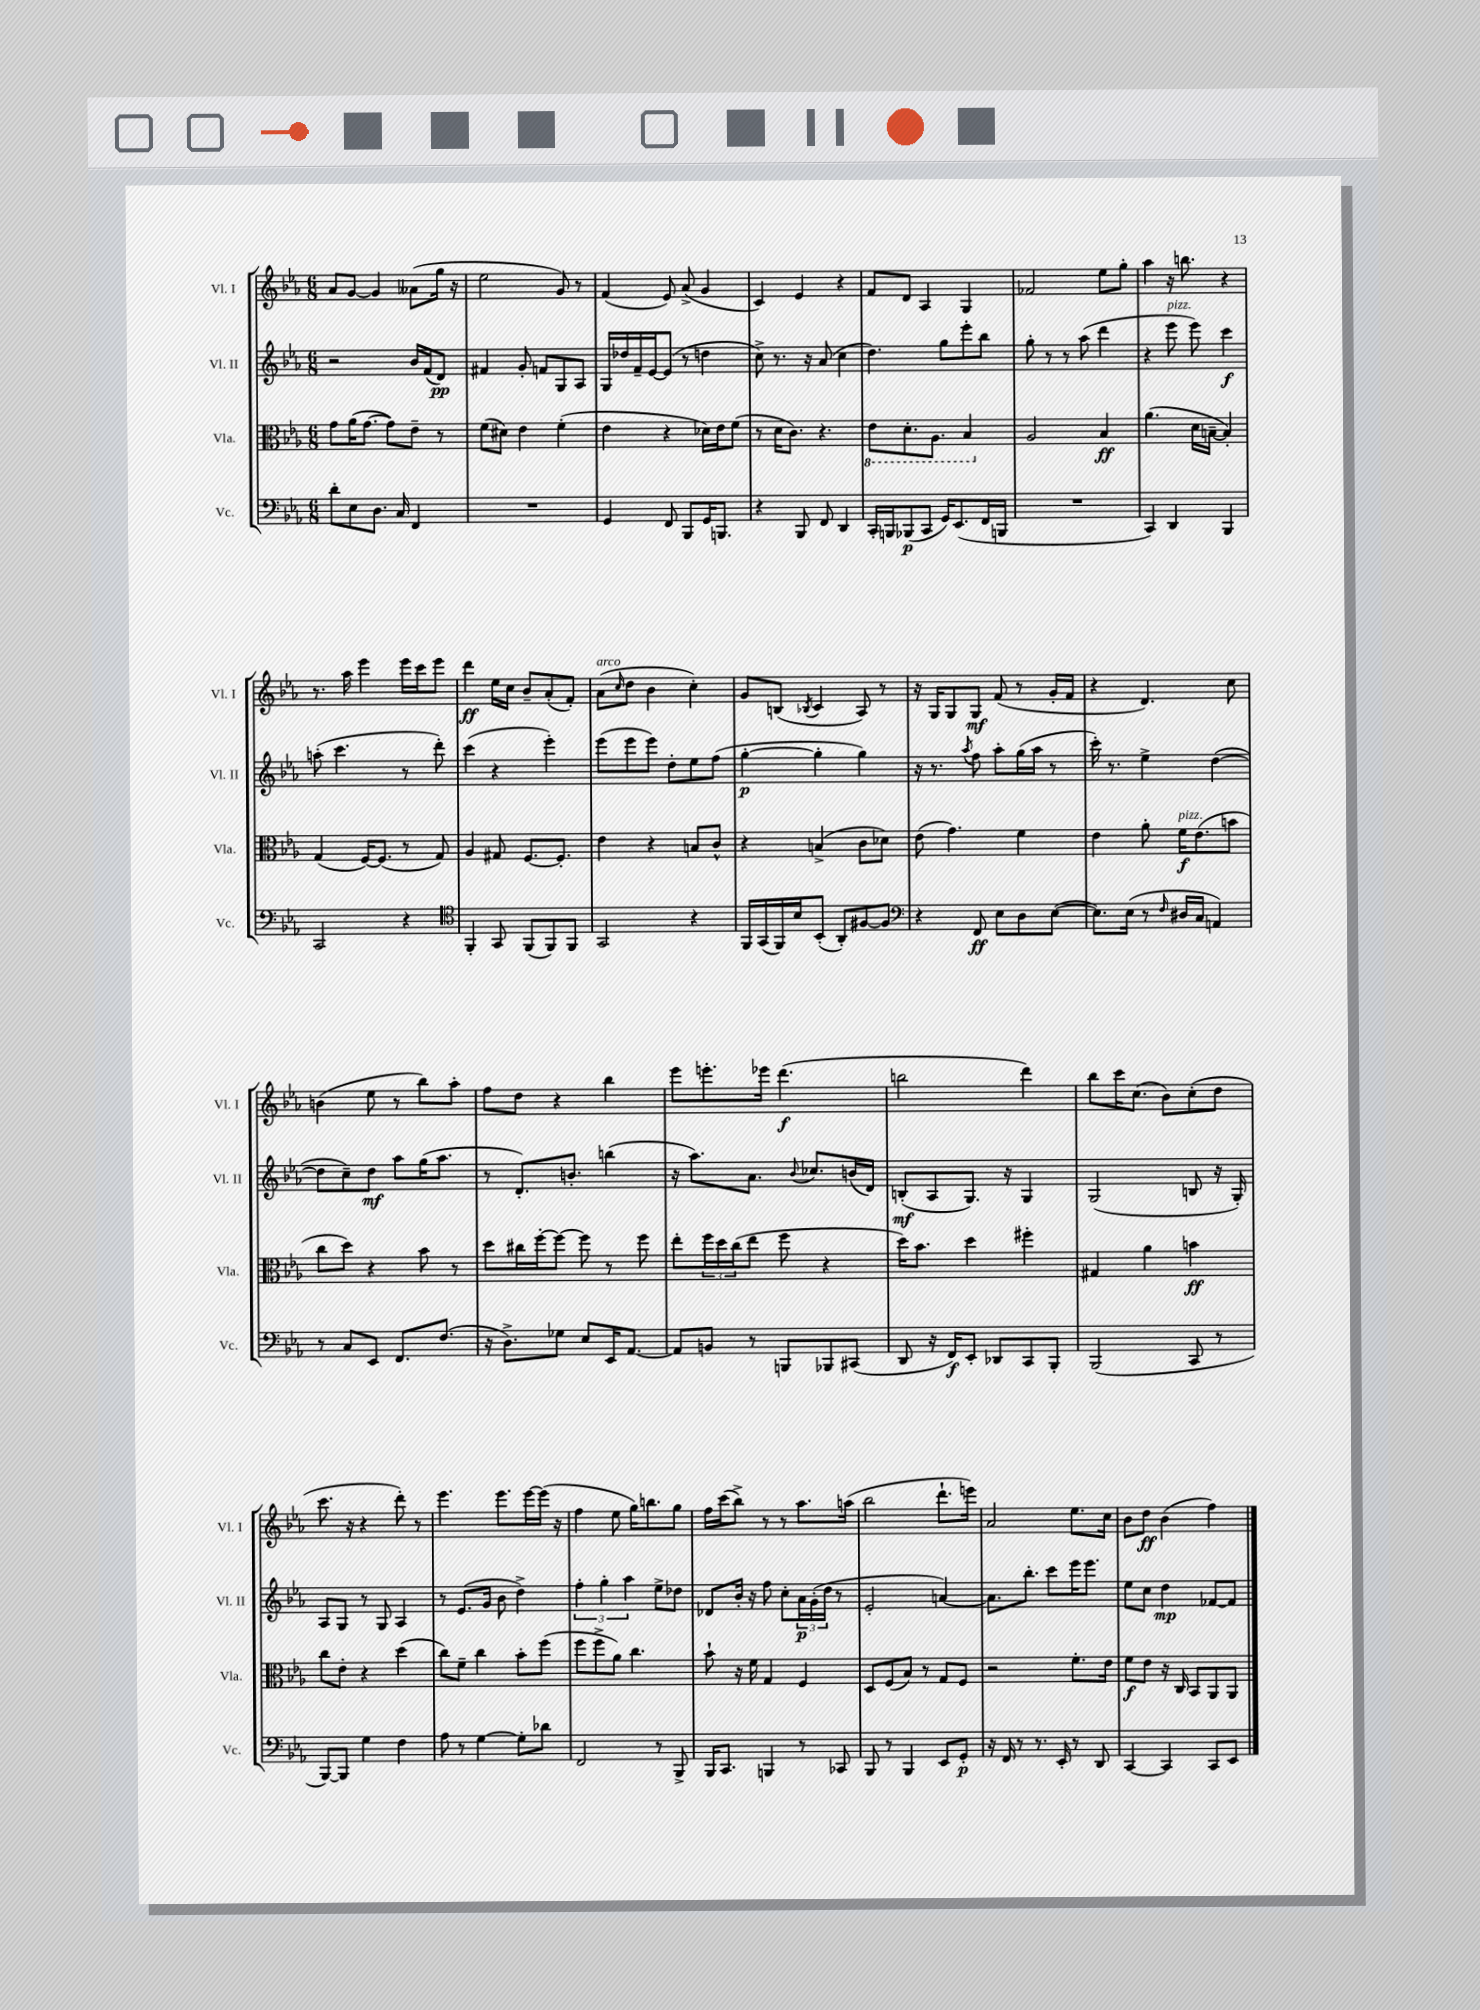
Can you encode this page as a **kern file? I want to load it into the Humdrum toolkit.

**kern	**kern	**kern	**kern
*staff4	*staff3	*staff2	*staff1
*clefF4	*clefC3	*clefG2	*clefG2
*k[b-e-a-]	*k[b-e-a-]	*k[b-e-a-]	*k[b-e-a-]
*M6/8	*M6/8	*M6/8	*M6/8
8d'\L	8g\L	2r	8a-/L
8E-\	(16a-\K	.	[8g/J
.	[8.g\J	.	.
8.D\J	.	.	4g/]
.	8g\]L)	.	.
16C/	.	.	.
4FF/	8e-~\J	16b-/LL	(8a--\L
.	.	(16f/J	.
.	8r	8d/J)	16gg\Jk
.	.	.	16r
=	=	=	=
2.r	(8f\L	4f#/	2ee-\
.	8d#\J)	.	.
.	4e-\	8g'/	.
.	.	8f/L	.
.	(4f'\	8G/	8g/)
.	.	8A-/J	8r
=	=	=	=
4GG/	4e-\	16G/LL	(4f/
.	.	16dd-/	.
.	.	16f~/	.
.	.	[16e-/J	.
8FF/	4r	(8e-/]J	8e-/)
8BBB-/L	.	8r	(8a-^/
16GG/K	16d-\LL)	4dd\	4g/
8.BBB/J	16e-\J	.	.
.	(8f\J	.	.
=	=	=	=
4r	8r	8cc^\)	4c/)
.	16d\LK	8.r	.
.	8.c\J)	.	.
8BBB-/	.	.	4e-/
.	.	16r	.
8FF/	4.r	(8a-/	.
4DD/	.	4cc\	4r
=	=	=	=
16CC'/LL	8E-\L	4.dd\)	8f/L
16BBB/J	.	.	.
(8BBB-/	8.D'\	.	8d/J
8CC/J	.	.	4A-/
.	8.AA-\J	.	.
16GG/LK)	.	8gg\L	.
(8.EE-/	.	.	.
.	4BB-/	8eee-'\	4G/
16FF/L	.	8bb-\J	.
16BBB/JJ	.	.	.
=	=	=	=
2.r	2A-/	8gg'\	2f-/
.	.	8r	.
.	.	8r	.
.	.	(8aa-\	.
.	4B-/	4ddd\	8ee-\L
.	.	.	8gg'\J
=	=	=	=
4CC/)	(4.a-\	4r	4aa-\
4DD/	.	8eee-\	16r
.	.	.	8.bb\
.	16d\LL	8eee-\)	.
.	[16B~\JJ	.	.
4BBB-/	4B'/])	4ccc\	4r
=	=	=	=
2CC/	(4G/	(8aa'\	8.r
.	.	4.ccc\	.
.	.	.	16aa-\
.	[16F/LK)	.	4eee-\
.	(8.F/]J	.	.
4r	8r	8r	16eee-\LL
.	.	.	16ccc\J
.	8G/)	8ddd'\)	8eee-\J
=	=	=	=
*clefC4	*	*	*
4FF'/	4A-/	(4ccc\	4ddd\
8GG/	8G#/	4r	16ee-\LL
.	.	.	16cc\JJ
(8FF/L	[8.F/L	.	8b-~/L
8FF/)	.	4eee-'\)	(8a-'/
.	8.F'/]J	.	.
8FF/J	.	.	8f'/J)
=	=	=	=
2GG/	4e-\	(8eee-\L	(8a-\L
.	.	.	16qqcc/
.	.	8eee-\	8dd\J
.	4r	8eee-\J)	4b-\
.	.	8dd'\L	.
4r	8B/L	8ee-\	4cc'\)
.	8c^^/J	(8ff\J	.
=	=	=	=
16FF/LL	4r	[4gg'\	8g/L
(16GG/	.	.	.
16FF/)	.	.	(8B/J
16B-/J	.	.	.
.	.	.	8qB-/
(8BB-'/J	(4B^/	4gg'\]	4c/
8AA-'/L)	.	.	.
[8F#/	8c\L	4gg\)	8A-/)
8F#/]J	8d-\J)	.	8r
=	=	=	=
*clefF4	*	*	*
4r	(8e-\	16r	16r
.	.	8.r	16G/LK
.	4.g\)	.	8G/
.	.	8qaa-/	.
8FF/	.	8ff\	8G/J
8E-\L	.	8aa-'\L	(8f/
8D\	4f\	(16gg\L	8r
.	.	16aa-\JJ	.
([8E-\J	.	8r	16g'/LL
.	.	.	16f/JJ
=	=	=	=
8.E-\]L)	4e-\	16ccc'\)	4r
.	.	8.r	.
(16E-\Jk	.	.	.
8r	8a-'\	4ee-^\	4.d/)
16qqF/	.	.	.
16D#/LL	16f\LK	.	.
16C/JJ	(8.e-\	.	.
4AA/)	.	([4dd\	.
.	8b\J	.	8cc\
=	=	=	=
8r	8cc\L	8dd\]L	(4b\
8C/L	8dd\J)	8cc~\)	.
8EE-/J	4r	8dd\J	8ee-\
8.FF/L	.	8aa-\L	8r
.	8b-\	(16gg\K	8bb-\L)
(8.F/J	.	8.aa-\J	.
.	8r	.	8aa-'\J
=	=	=	=
16r	8dd\L	8r	8ff\L
8.D^\L)	.	.	.
.	16cc#\L	8.d'/L)	8dd\J
.	[16ff'\J	.	.
8G-\J	8ff\_J	.	4r
.	.	8.b'/J	.
8E-/L	8ff\]	.	.
16EE-/K	8r	(4bb\	4bb-\
[8.AA-/J	.	.	.
.	8ff\	.	.
=	=	=	=
8AA-/]L	8ee-'\L	16r	8eee-\L
.	.	8.aa-\L)	.
8BB/J	24ff\L	.	8.eee'\
.	24dd\	.	.
.	(24cc\J	.	.
8r	8ee-\J	8.a-\J	.
.	.	.	16eee-\Jk
8BBB/L	8ff\	.	(4.ddd\
.	.	8qqb-/	.
.	.	8.cc-/L	.
8BBB-/	4r	.	.
(8CC#/J	.	(16b/L	.
.	.	16d/JJ)	.
=	=	=	=
8DD/	16dd\LK)	(8B'/L	2bb\
.	8.b-\J	.	.
16r	.	8A-/	.
16FF/LK)	.	.	.
8EE-'/J	4dd\	8.G/J)	.
8DD-/L	.	.	.
.	.	16r	.
8CC/	4ff#'\	4G/	4ddd\)
8BBB-'/J	.	.	.
=	=	=	=
(2BBB-/	4G#/	(2G/	8bb-\L
.	.	.	16ccc\K
.	.	.	(8.cc\J
.	4a-\	.	.
.	.	.	8b-\L)
8CC/	4b\	8B/	(8cc'\
8r	.	16r	8dd\J
.	.	16G'/)	.
=	=	=	=
[8BBB-/L)	8cc\L	8A-/L	8.ccc\
8BBB-/]J	8e-'\J	8G/J	.
.	.	.	16r
4G\	4r	8r	4r
.	.	8G/	.
4F\	(4dd\	4A-/	8ddd'\)
.	.	.	8r
=	=	=	=
8A-\	8cc\L)	8r	4.eee-\
8r	8f~\J	(8.e-/L	.
[4G\	4cc\	.	.
.	.	16g/Jk	.
.	.	8b-\	8.eee-\L
8G'\]L	8b-'\L	4dd^\)	.
.	.	.	[16eee-\L
8d-\J	(8ff\J	.	(16eee-\]JJ
.	.	.	16r
=	=	=	=
2FF/	8ff\L	6ff'\	4ff\
.	8ff^\	.	.
.	.	6gg'\	.
.	8a-\J)	.	8ee-\
.	.	6aa-\	.
.	4.cc\	.	16gg\LK)
.	.	.	8.bb\
8r	.	8ee-^\L	.
8BBB-^/	.	8dd-\J	8gg\J
=	=	=	=
16BBB-/LK	8b-`\	8d-/L	16ff\LL
8.CC/J	.	.	(16ccc\J
.	16r	16b-'/Jk	8bb-^\J)
.	16f\	16r	.
4BBB/	4G/	8ff\	8r
.	.	8cc'\L	8r
8r	4F/	24a-\L	8.aa-\L
.	.	(24g'\	.
.	.	24dd\JJ	.
8CC-/	.	8r	.
.	.	.	(16aa\Jk
=	=	=	=
8BBB-/	8D/L	2e-'/	2bb-\
8r	(8F/	.	.
4BBB-/	8B-/J)	.	.
.	8r	.	.
8EE-/L	8G/L	[4a/)	8.ddd`\L
8GG'/J	8F/J	.	.
.	.	.	16eee\Jk)
=	=	=	=
16r	2r	8.a\]L	2a-/
16FF/	.	.	.
8r	.	.	.
.	.	8.bb-'\J	.
8.r	.	.	.
.	.	8ccc\L	.
16EE-'/	.	.	.
8r	8.f'\L	16eee-\K	8.ee-\L
.	.	8.eee-\J	.
8DD/	.	.	.
.	16e-\Jk	.	16cc\Jk
=	=	=	=
[4CC/	8f\L	8ee-\L	8b-\L
.	8e-\J	8cc\J	8dd\J
4CC/]	16r	4dd\	(4b-\
.	16C/	.	.
.	8BB-/L	.	.
8CC/L	8AA-/	[8f-/L	4ff\)
8EE-/J	8AA-/J	8f-/]J	.
==	==	==	==
*-	*-	*-	*-
